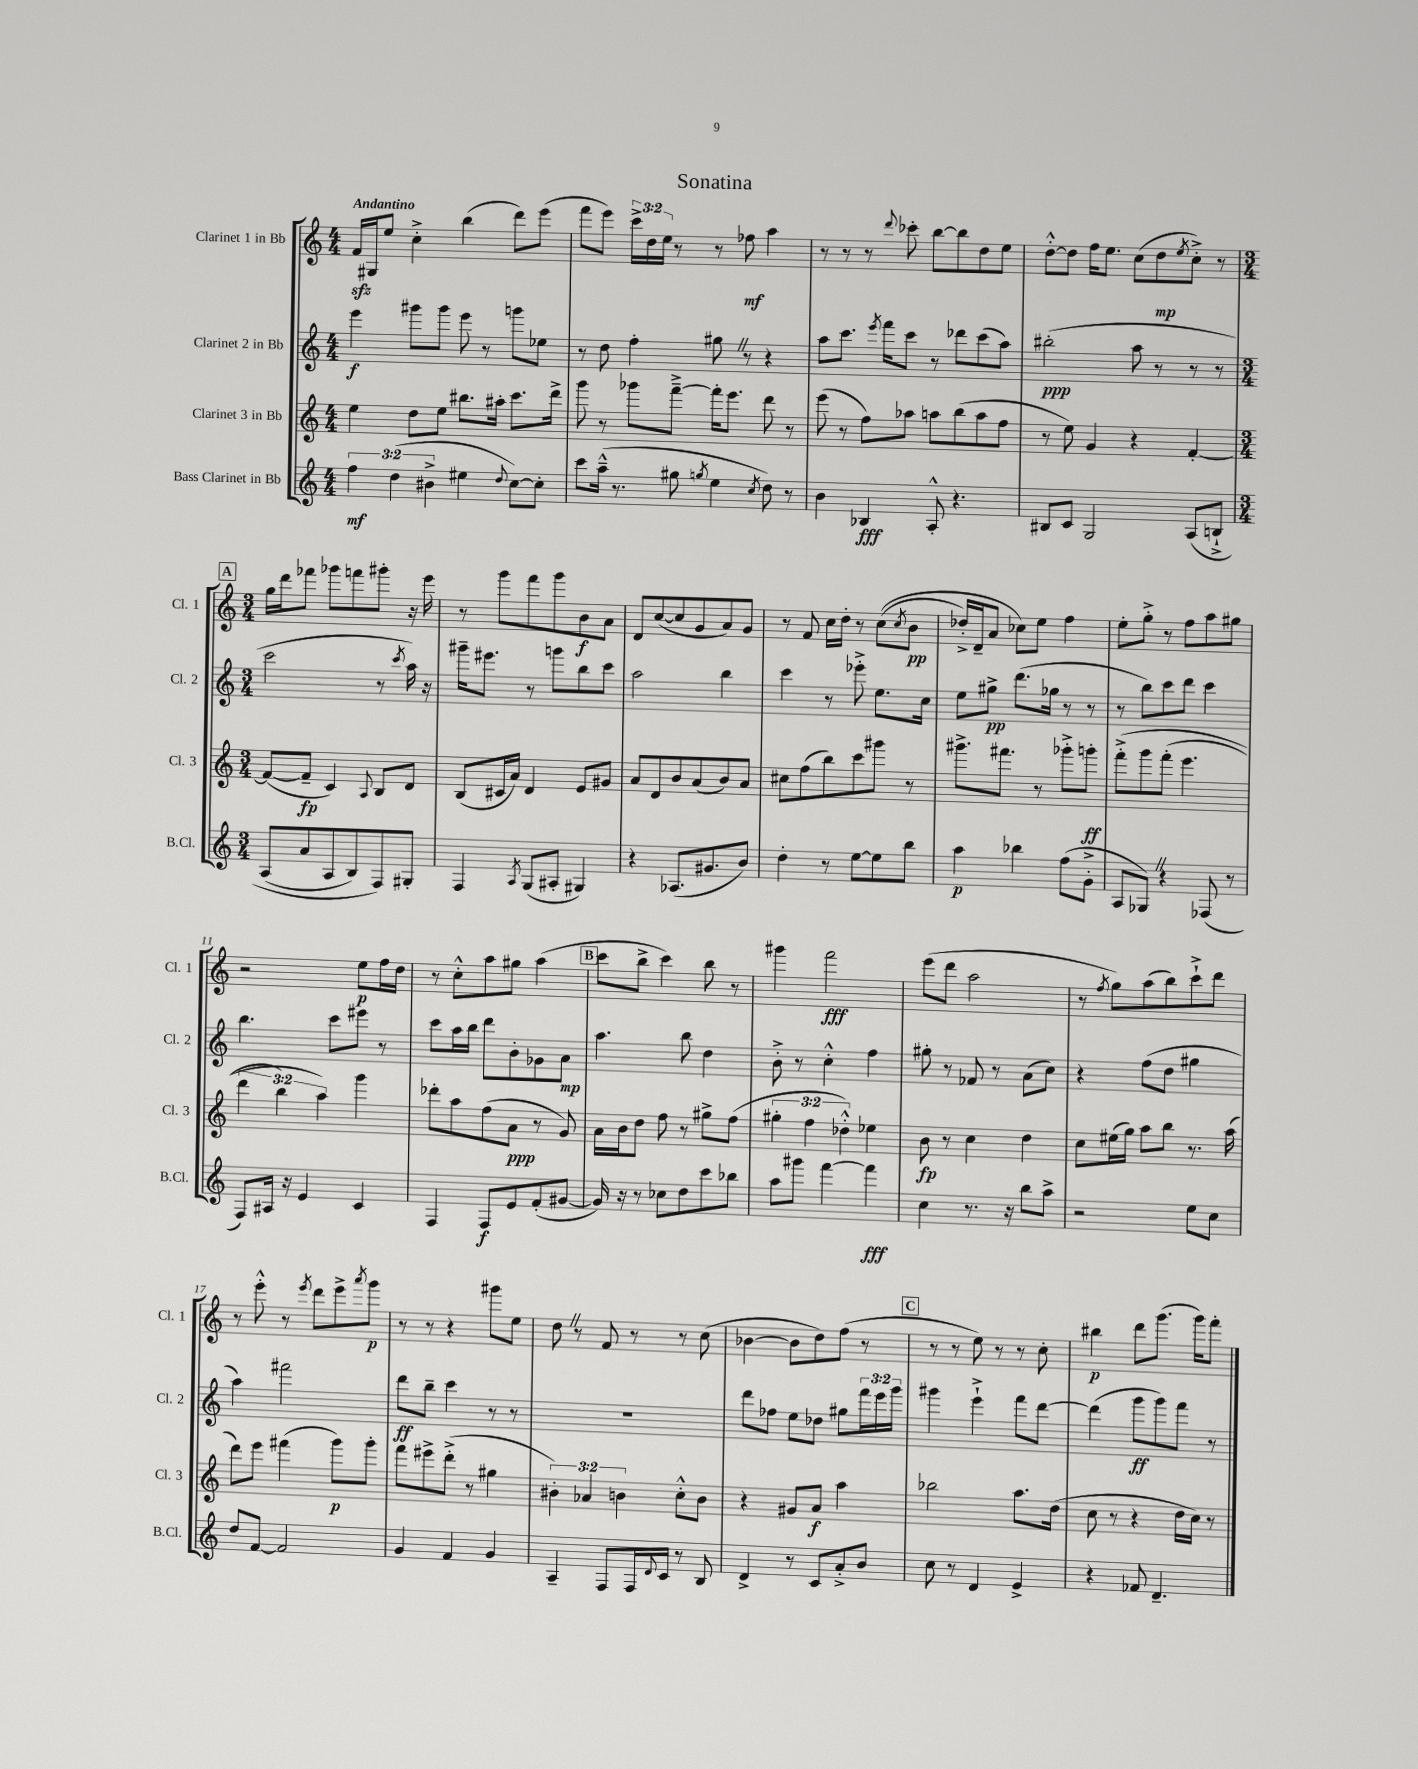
\header { title = "Sonatina" }
<<
\new StaffGroup <<
\new Staff = "s0" \with { instrumentName = "Clarinet 1 in Bb" shortInstrumentName = "Cl. 1" } {
    \clef treble \key c \major \numericTimeSignature \time 4/4 \override Staff.TupletNumber.text = #tuplet-number::calc-fraction-text \tempo "Andantino"
    f'16\sfz gis16 e''8 c''4-.-> b''4( d'''8) e'''8( |
    f'''8 e'''8) \tuplet 3/2 { c'''16-> d''16 e''16 } r8 r8 fes''8\mf a''4 |
    r8 r8 r8 \appoggiatura { d'''8 } ces'''8-. b''8~ b''8 d''8 e''8 |
    d''8~-.-^ d''8 f''16 e''8. c''8( d''8\mp \acciaccatura { e''8 } c''8-.->) r8 |
    \mark \markup { \box "A" } \numericTimeSignature \time 3/4 g''16 d'''16 fes'''8 ges'''8 f'''8 gis'''8-. r16 e'''16 |
    r8 g'''8 f'''8 g'''8 b'8\f a'8 |
    d'8 c''8~( c''8 g'8 a'8) g'8 |
    r8 f'8 c''16 d''16-. r8 c''8(\( \acciaccatura { c''8 } b'8\pp |
    des''16-.->) d'16-- a'8 ces''8\) e''8 f''4 |
    e''8-. g''8-.-> r8 f''8 a''8 gis''8 |
    r2 e''8\p f''16 d''16 |
    r8 c''8-.-^ a''8 gis''8 a''4( |
    \mark \markup { \box "B" } c'''8 b''8-> c'''4) b''8 r8 |
    gis'''4 f'''2\fff |
    e'''8( d'''8 a''2 |
    r8 \acciaccatura { f''8 } g''8) a''8( b''8) c'''8-!-> d'''8 |
    r8 e'''8-.-^ r8 \acciaccatura { e'''8 } d'''8 e'''8-> \acciaccatura { a'''8 } g'''8\p |
    r8 r8 r4 gis'''8 e''8 |
    d''8 \once \override BreathingSign.text = \markup { \musicglyph "scripts.caesura.straight" } \breathe r8 f'8 r8 r8 c''8( |
    bes'4~ bes'8 d''8) f''8( r8 |
    \mark \markup { \box "C" } r8 r8 e''8) r8 r8 c''8-. |
    bis''4\p d'''8 g'''8.( g'''16) f'''8-. \bar "|." |
}
\new Staff = "s1" \with { instrumentName = "Clarinet 2 in Bb" shortInstrumentName = "Cl. 2" } {
    \clef treble \key c \major \numericTimeSignature \time 4/4 \override Staff.TupletNumber.text = #tuplet-number::calc-fraction-text
    e'''4\f gis'''8 gis'''8 e'''8 r8 g'''8 ees''8 |
    r8 d''8 f''4-. gis''8 \once \override BreathingSign.text = \markup { \musicglyph "scripts.caesura.straight" } \breathe r8 r4 |
    a''8 c'''8. \acciaccatura { e'''8 } f'''16 c'''8 r8 des'''8 c'''8( a''8) |
    bis''2-.\ppp( a''8 r8 r8 r8 |
    \mark \markup { \box "A" } \numericTimeSignature \time 3/4 c'''2 r8 \acciaccatura { c'''8 } a''16) r16 |
    gis'''16-- eis'''8. r8 g'''8 b''8 c'''8 |
    a''2 b''4 |
    c'''4 r8 ees'''8-.-> e''8. c''16 |
    e''8 gis''8->\pp d'''8.( ges''16 r8 r8 |
    r8 b''8) c'''8 d'''8 c'''4 |
    b''4. c'''8 eis'''8 r8 |
    c'''8 a''16 b''16 d'''8 b'8-. ges'8 a'8\mp |
    \mark \markup { \box "B" } a''4. b''8 d''4 |
    b'8-.-> r8 c''4-.-^ f''4 |
    gis''8-. r8 fes'8 r8 a'8( c''8) |
    r4 f''8( d''8 gis''4 |
    a''4) fis'''2 |
    d'''8\ff b''8-- c'''4 r8 r8 |
    R2. |
    d'''8 fes''8 e''8 des''8 gis''8 \tuplet 3/2 { f'''16 e'''16 g'''16 } |
    \mark \markup { \box "C" } gis'''4 e'''4-!-> f'''8 d'''8~ |
    d'''4( g'''8\ff g'''8) f'''8 r8 \bar "|." |
}
\new Staff = "s2" \with { instrumentName = "Clarinet 3 in Bb" shortInstrumentName = "Cl. 3" } {
    \clef treble \key c \major \numericTimeSignature \time 4/4 \override Staff.TupletNumber.text = #tuplet-number::calc-fraction-text
    e''4 d''8 e''8 bis''8. ais''16-. c'''8. d'''16-> |
    g'''8 r8 ges'''8 f'''8~---> f'''16-. e'''8. d'''8 r8 |
    e'''8( r8 f''8) aes''8 a''8 b''8( a''8 f''8 |
    r8 e''8) g'4 r4 f'4~-. |
    \mark \markup { \box "A" } \numericTimeSignature \time 3/4 f'8~( f'8--\fp c'4) \appoggiatura { a8 } b8 d'8 |
    b8( cis'16 a'16) d'4 e'8 gis'8 |
    a'8 d'8 b'8 a'8( b'8) a'8 |
    cis''8 f''8( b''8) c'''8 gis'''8 r8 |
    gis'''8.-> fis'''8. r8 ges'''8-.-> g'''8-.\ff |
    f'''8-.->\( g'''8 f'''8-.( e'''4. |
    \tuplet 3/2 { d'''4 b''4) a''4\) } g'''4 |
    des'''8-. a''8 f''8( a'8\ppp r8 g'8) |
    \mark \markup { \box "B" } a'16 b'16 d''8 f''8 r8 gis''8-> f''8( |
    \tuplet 3/2 { gis''4-. f''4 des''4-.-^) } ees''4 |
    b'8\fp r8 c''4 d''4 |
    c''8 eis''16( g''16) a''8 b''8 r8. a''16( |
    d'''8) e'''8 fis'''4( g'''8\p) g'''8-. |
    f'''8 eis'''8-> d'''8-.->( r8 gis''4 |
    \tuplet 3/2 { bis'4-.) aes'4 b'4 } c''8-.-^ b'8 |
    r4 gis'8 a'8\f a''4 |
    \mark \markup { \box "C" } bes''2 a''8. d''16( |
    c''8 r8 r4 d''16 c''16) r8 \bar "|." |
}
\new Staff = "s3" \with { instrumentName = "Bass Clarinet in Bb" shortInstrumentName = "B.Cl." } {
    \clef treble \key c \major \numericTimeSignature \time 4/4 \override Staff.TupletNumber.text = #tuplet-number::calc-fraction-text
    \tuplet 3/2 { f''4\mf d''4( bis'4-> } eis''4 \appoggiatura { d''8 } c''8~) c''8-. |
    c'''8 a''16---^( r8. gis''8 \acciaccatura { g''8 } e''4 \acciaccatura { c''8 } d''8) r8 |
    b'4 bes4\fff a8-.-^ r4. |
    bis8 c'8 g2 a8\( b8-!-> |
    \mark \markup { \box "A" } \numericTimeSignature \time 3/4 a8( a'8 a8 b8) f8\) gis8-. |
    f4 \acciaccatura { a8 } g8( ais8-. gis4) |
    r4 aes8.( gis'8. b'8) |
    d''4-. r8 e''8~ e''8 b''8 |
    a''4\p bes''4 f''8( g'8-.-> |
    a8 ges8) \once \override BreathingSign.text = \markup { \musicglyph "scripts.caesura.straight" } \breathe r4 fes8( r8 |
    f8) ais16 r16 e'4 c'4 |
    f4 f8\f e'8 f'8-.( gis'8~ |
    \mark \markup { \box "B" } gis'16) r16 r8 ces''8 d''8 c'''8 bes''8 |
    a''8 gis'''8 f'''4~ f'''4\fff |
    c''4 r8. r16 b''8 a''8-> |
    r2 e''8 c''8 |
    d''8 f'8~ f'2 |
    g'4 f'4 g'4 |
    a4-- f8 f16 \appoggiatura { d'8 } c'16 r8 b8 |
    d'4-> r8 c'8 a'8-.-> b'8 |
    \mark \markup { \box "C" } c''8 r8 d'4 e'4-> |
    r4 fes'8 d'4.-- \bar "|." |
}
>>
>>
